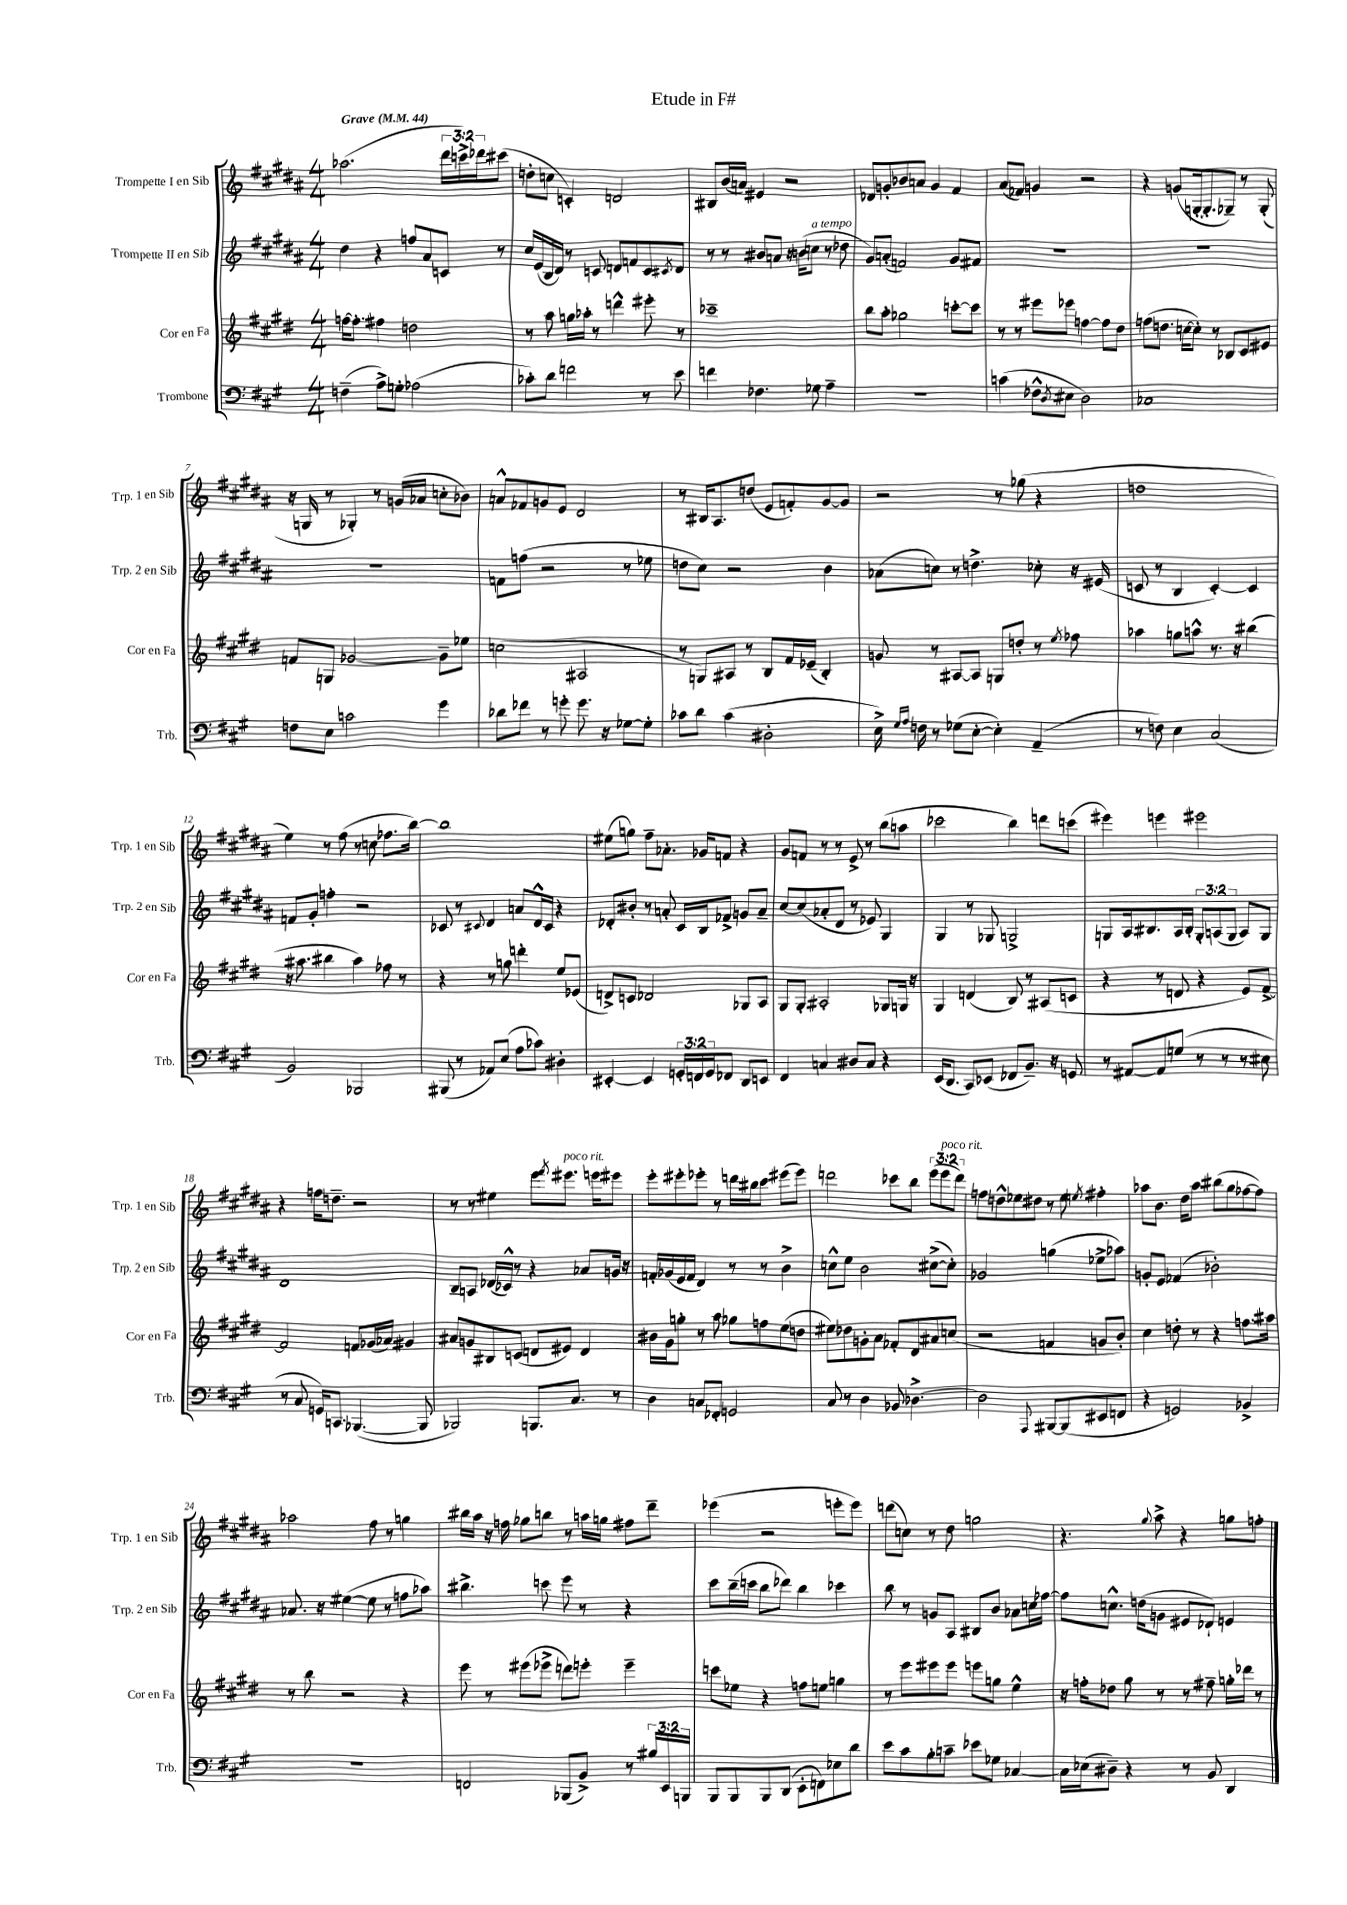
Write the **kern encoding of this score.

**kern	**kern	**kern	**kern
*part4	*part3	*part2	*part1
*staff4	*staff3	*staff2	*staff1
*I"Trombone	*I"Cor en Fa	*I"Trompette II en Sib	*I"Trompette I en Sib
*I'Trb.	*I'Cor en Fa	*I'Trp. 2 en Sib	*I'Trp. 1 en Sib
*clefF4	*clefG2	*clefG2	*clefG2
*k[f#c#g#]	*k[f#c#g#d#]	*k[f#c#g#d#a#]	*k[f#c#g#d#a#]
*M4/4	*M4/4	*M4/4	*M4/4
*MM44	*MM44	*MM44	*MM44
=1	=1	=1	=1
!	!	!	!LO:TX:a:B:t=Grave
(4Fn~\	[16ffn\KL	4dd#\	(2.aa-X\
.	8.ff'\J]	.	.
8A^\L)	4ff#X\	4r	.
8Gn'\J	.	.	.
(2A-X\	2ddn\	8ffn/L	.
.	.	8a#/	.
.	.	8cn/J	24ddd#\LL
.	.	.	24cccn^\)
.	.	.	24ddd-X\J
.	.	8r	(8ccc#X\J
=2	=2	=2	=2
8c-X'\L)	8r	16cc#/LL	8ddn'\L
.	.	(16e/	.
8d\J	8aa\	16B/	8ccn\J
.	.	16d#/JJ)	.
2fn\	16ggn\LL	8r	4cn'/)
.	16aa-X'\JJ	.	.
.	8r	8cn/	.
.	4dddn^^\	8dn/L	2dn/
.	.	8fn/	.
8r	8eee#X'\	8c/	.
.	.	8qc#X/	.
8e\	8r	8d/J	.
=3	=3	=3	=3
4fn\	1ccc-X~	8r	8B#X/L
.	.	8r	(16b/L
.	.	.	16an/JJ)
4.F-X\	.	8b#X/L	4e#X/
.	.	8an/J	.
.	.	16r	2r
.	.	(16bn\KL	.
!	!	!LO:TX:a:i:t=a tempo	!
8G-X\	.	8ccn\J	.
4A~\	.	8r	.
.	.	8dd-X\	.
=4	=4	=4	=4
1r	8bb\L	8g#/L)	8d-X/L
.	8aa'\J	(8an'/J	8gn'/
.	2gg-X\	2fn/)	8b-X/
.	.	.	8an/J
.	.	.	4g/
.	[8cccn'\L	8g#/L	4f#/
.	8ccc\J]	8f#X/J	.
=5	=5	=5	=5
(4cn\	8r	1r	(8a#/L
.	8r	.	8f-X/J)
8F-X^^\L	8eee#X\L	.	4gn/
8qD/	.	.	.
8E#X\J	8eee-X\J	.	.
2D\)	[4ffn\	.	2r
.	8ff\L]	.	.
.	8dd#\J	.	.
=6	=6	=6	=6
1C-X	(8ffn\L	1r	4r
.	8.ddn\J	.	.
.	.	.	(8gn/L
.	[16ccn\KL	.	.
.	8cc'\J])	.	[16Gn'/k
.	.	.	8.G'/]
.	8r	.	.
.	8B-X/L	.	8G-X~/J)
.	8c#/	.	8r
.	8e#X/J	.	(8G-'/
!!LO:LB:g=z
=7	=7	=7	=7
8Fn\L	8fn/L	1r	16r
.	.	.	16Gn/
8E\J	8Gn/J	.	8r
2cn\	[2g-X/	.	4G-X'/)
.	.	.	8r
.	.	.	(16gn/LL
.	.	.	16a-X/JJ
4g#\	8g-~\L]	.	8ccn'\L
.	8ee-X\J	.	8b-X\J)
=8	=8	=8	=8
8d-X\L	(2ccn\	8fn\L	8an^^/L
8f-X\J	.	(8ffn\J	8f-X/
8r	.	2r	8gn/
8gn'\	.	.	8e/J
8.g\	2A#X/	.	2d#/
16r	.	.	.
[8G-X\L	.	8r	.
8G-'\J]	.	8ee-X\	.
=9	=9	=9	=9
8c-X\L	8r	8ddn\L	8r
8d\J	8Gn/L)	8cc#\J)	16B#X/KL
.	.	.	8.A#/
(4c-\	8A#X/J	2r	.
.	8r	.	(8ddn/J
2D#X'\	8B/L	.	8e/L
.	16f#/L	.	8fn'/)
.	(16e-X~/JJ	.	.
.	4B'/)	4b\	[8g#/
.	.	.	8g#/J]
=10	=10	=10	=10
16E^\)	8gn/	(8a-X\L	2r
16qqG#/LL	.	.	.
16qqA/JJ	.	.	.
16Fn\	.	.	.
8r	8r	8ccn\J)	.
(8G-X\L	[8A#X/L	8r	.
[8E'\J	8A#/J]	4.ddn^\	.
4E'\])	8Gn/L	.	8r
.	8ddn'/J	.	(8gg-X\
(4AA~/	8r	8cc-X'\	4r
.	8qee/	.	.
.	8ff-X\	16r	.
.	.	(16e#X/	.
=11	=11	=11	=11
8r	4aa-X\	8cn/	1ddn
8Fn\)	.	8r	.
4E\	8ggn\L	4B/	.
.	8aan^^\J	.	.
(2C#/	8.r	[4c'/)	.
.	16r	.	.
.	(4bb#X\	4c/]	.
!!LO:LB:g=z
=12	=12	=12	=12
2BB/)	16r	8fn/L	4ee\)
.	8.aa#X\	.	.
.	.	8g#'/J	.
.	4bb#X\	4ffn'\	8r
.	.	.	(8ff#\
2BBB-X/	4aa#\)	2r	8r
.	.	.	8ccn\
.	8ff-X\	.	8.ff-X\L
.	8r	.	.
.	.	.	[16bb\Jk)
=13	=13	=13	=13
(8BBB#X/	4r	8c-X/	1bb]
8r	.	8r	.
.	.	8qqc#X/	.
8AA-X/L)	8r	4d#/	.
(8E/J	8ggn\	.	.
8A\L	4dddn'\	8an/L	.
8c-X\J)	.	16d#^^/L	.
.	.	16c#/JJ	.
4D#X'\	8ee/L	4r	.
.	(8e-X/J	.	.
=14	=14	=14	=14
[4EE#X'/	8dn^/L)	8d-X'/L	(8ee#X\L
.	8cn/J	8b#X'/J	8ggn\J)
4EE#/]	2d-X/	8r	8ff#~\L
.	.	8an'/	8.a-X'\J
24GGn'/LL	.	16c#/LL	.
24FFn/	.	.	.
.	.	16B/J	16g-X/KL
24GG/J	.	.	.
8FF-X/J	.	8f-X^/J	8fn/J
8DD/L	8G-X/L	8gn/L	4r
8EEn/J	8A/J	8a~/J	.
=15	=15	=15	=15
4FF#/	8G#/L	[8cc#/L	8g#/L
.	8G#'/J	(8cc#/]	8fn/J
4Cn/	2A#X'/	8a-X'/	8r
.	.	8d#/J	8r
8D#X/L	.	8r	8e^/
8C/J	.	8e-X/)	8r
4r	8G-X/L	4G#/	(8bb\L
.	16Gn/Jk	.	8aan\J
.	16r	.	.
=16	=16	=16	=16
(16EE/KL	4G#/	4G#/	2ccc-X\
8.DD/J	.	.	.
8CC#/L)	(4dn/	8r	.
(8EE-X/J	.	8G-X/	.
8FF-X/L	8B/)	2Gn^/	4bb\)
8.BB~/J)	8r	.	.
.	(8A#X/L	.	8dddn\L
16r	.	.	.
8GGn/	8cn/J	.	(8cccn\J
=17	=17	=17	=17
8r	4r	8Gn/L	4eee#X\)
[8AA#X/L	.	16A#/k	.
.	.	8.B#X/	.
8AA#/]	8r	.	4eeen\
(8Gn/J	8dn/	16A#/L	.
.	.	16B#'/JJ	.
8r	4r	12G'/L	2eee#X\
.	.	(12An/	.
8r	.	.	.
.	.	12G/J	.
8r	8e/L)	8A/L)	.
8E#X\	[8f#^/J	8G/J	.
!!LO:LB:g=z
=18	=18	=18	=18
8r	2f#/]	1d#	4r
8C#/	.	.	.
16GGn/KL)	.	.	16ffn\KL
8.CCn/J	.	.	8.ddn~\J
([4.BBB-X/	8fn/L	.	2r
.	(16g-X/L	.	.
.	16a-X/JJ)	.	.
.	4g#X/	.	.
8BBB-/]	.	.	.
=19	=19	=19	=19
2BBB-X/)	8a#X/L	8B~/L	8r
.	8gn/	8An/J	8r
.	8B#X/	(16d-X/LL	4ee#X\
.	.	16c-X^^/JJ)	.
.	(8cn/J	8r	.
8.BBBn/L	8dn/L	4r	8eee\L
.	.	.	8qfff#/
!	!	!	!LO:TX:a:i:t=poco rit.
.	8e#X/J)	.	8.eee#X\J
8.C#/J	.	.	.
.	4d/	8a-X/L	.
.	.	.	16eeen\KL
8r	.	16gn/Jk	8eee#X\J
.	.	16r	.
=20	=20	=20	=20
4D\	16b#X\LL	16fn'/LL	8eee'\L
.	16g#\J	(16g-X/	.
.	8ggn'\J	16e/	8eee#X'\
.	.	16f/JJ	.
8Cn/L	8r	4d#/)	8eee-X'\J
8FF-X'/J	8aa\	.	8r
2GGn/	8gg-X\L	8r	16dddn\LL
.	.	.	16bb#X\J
.	8ffn\	8r	8ccc#\J
.	(8ee\	4b^\	(8eee#X\L
.	8ddn\J	.	8eee#\J)
=21	=21	=21	=21
8C#/	8ee#X\L)	8ccn^^\L	2dddn\
8r	8dd-X\	8ee\J	.
4D\	8gn'\	2b\	.
.	8a\J	.	.
8BB-X/	8f-X'/L	.	8ccc-X\L
[4.D-X^\	8d#/	.	8bb\J
.	8a#X/	([8cc#X^\L	(12eee\L
!	!	!	!LO:TX:a:i:t=poco rit.
.	.	.	12eee\
.	(8ccn/J	8cc#'\J])	.
.	.	.	12ddd\J)
=22	=22	=22	=22
2D-\]	2r	2g-X/	8ffn\L
.	.	.	8ddn^^\
.	.	.	8ee-X\
.	.	.	8dd#X\J
8qqAAA/	.	.	.
[8BBB#X/L	4fn/	(4ggn\	8r
(8BBB#/]	.	.	8ee-\
.	.	.	8qeen/
8EE#X/	8gn/L	8ee-X^\L	4ff#X'\
8FFn/J	8b'/J)	8aa-X\J)	.
=23	=23	=23	=23
4r	4cc#\	8gn'/L	8aa-X\L
.	.	8e/J	8.b\J
2GGn/)	8ddn'\	(4f-X/	.
.	.	.	16dd#\KL
.	8r	.	8aa-\J
.	4r	2b-X'\)	(8bb#X\L
.	.	.	8gg#\
4BB-X^/	8.ffn\L	.	[8ff-X\
.	.	.	8ff-\J])
.	16aa#X\Jk	.	.
!!LO:LB:g=z
=24	=24	=24	=24
1r	8r	8.a-X/	2aa-X\
.	8bb\	.	.
.	.	16r	.
.	2r	([4ee#X\	.
.	.	8ee#\]	8ff#\
.	.	8r	8r
.	4r	8ffn\L	4ggn\
.	.	8aa-X\J)	.
=25	=25	=25	=25
2FFn/	8eee\	4.bb#X^\	16bb#X\LL
.	.	.	16aa#\JJ
.	8r	.	16r
.	.	.	16ffn\
.	(8eee#X\L	.	8gg-X\L
.	8eee-X^\J	8cccn\	8bbn\J
(8BBB-X/L	8dddn\L)	8eee\	8r
8BB^/J)	8eeen'\J	8r	16aan\LL
.	.	.	16ggn\JJ
8r	4eee~\	4r	8ff#X\L
24B#X/LL	.	.	8ddd#~\J
24EE/	.	.	.
24BBBn/JJ	.	.	.
=26	=26	=26	=26
8BBB/L	8cccn\L	8ccc#\L	(4eee-X\
8BBB/	8ee-X\J	(16bb~\L	.
.	.	16cccn\JJ	.
8BBB/	4r	8bb\L	2r
(8DD/J	.	8ddd-X\J)	.
8EE'\L	8ffn\L	4bb\	.
8FFn\)	8een\J	.	.
8E-X\	4ggn\	4ccc-X\	8eeen'\L
8d\J	.	.	8eee\J)
=27	=27	=27	=27
8e\L	8r	8bb\	(8dddn\L
8c#\	8eee\L	8r	8ccn\J)
8B'\	8eee#X\	8gn/L	8r
8cn~\J	8eee#\J	8A#/J	8dd#\
8e-X\L	8eeen\L	8B#X/L	2ggn\
8G-X\J	8ggn\J	8b/J	.
[4C-X/	4ee^^\	8a-X\L	.
.	.	16ccn\L	.
.	.	[16ff-X\JJ	.
=28	=28	=28	=28
16C-\LL]	16r	8ff-\L]	4.r
(16E-X\J	16ffn'\KL	.	.
8D#X~\J)	8dd-X\J	8.ccn^^\J	.
4r	8gg#\	.	.
.	.	(16ddn\KL	.
.	.	.	8qqgg#/
.	8r	8gn\J	8aa#^\
8r	8r	8e#X/L	4r
8BB/	8ff#X~\	8d-X`/J)	.
4DD/	16ggn'\LL	4en/	8ggn\L
.	16ddd-X\JJ	.	.
.	8r	.	8ffn'\J
==	==	==	==
*-	*-	*-	*-
